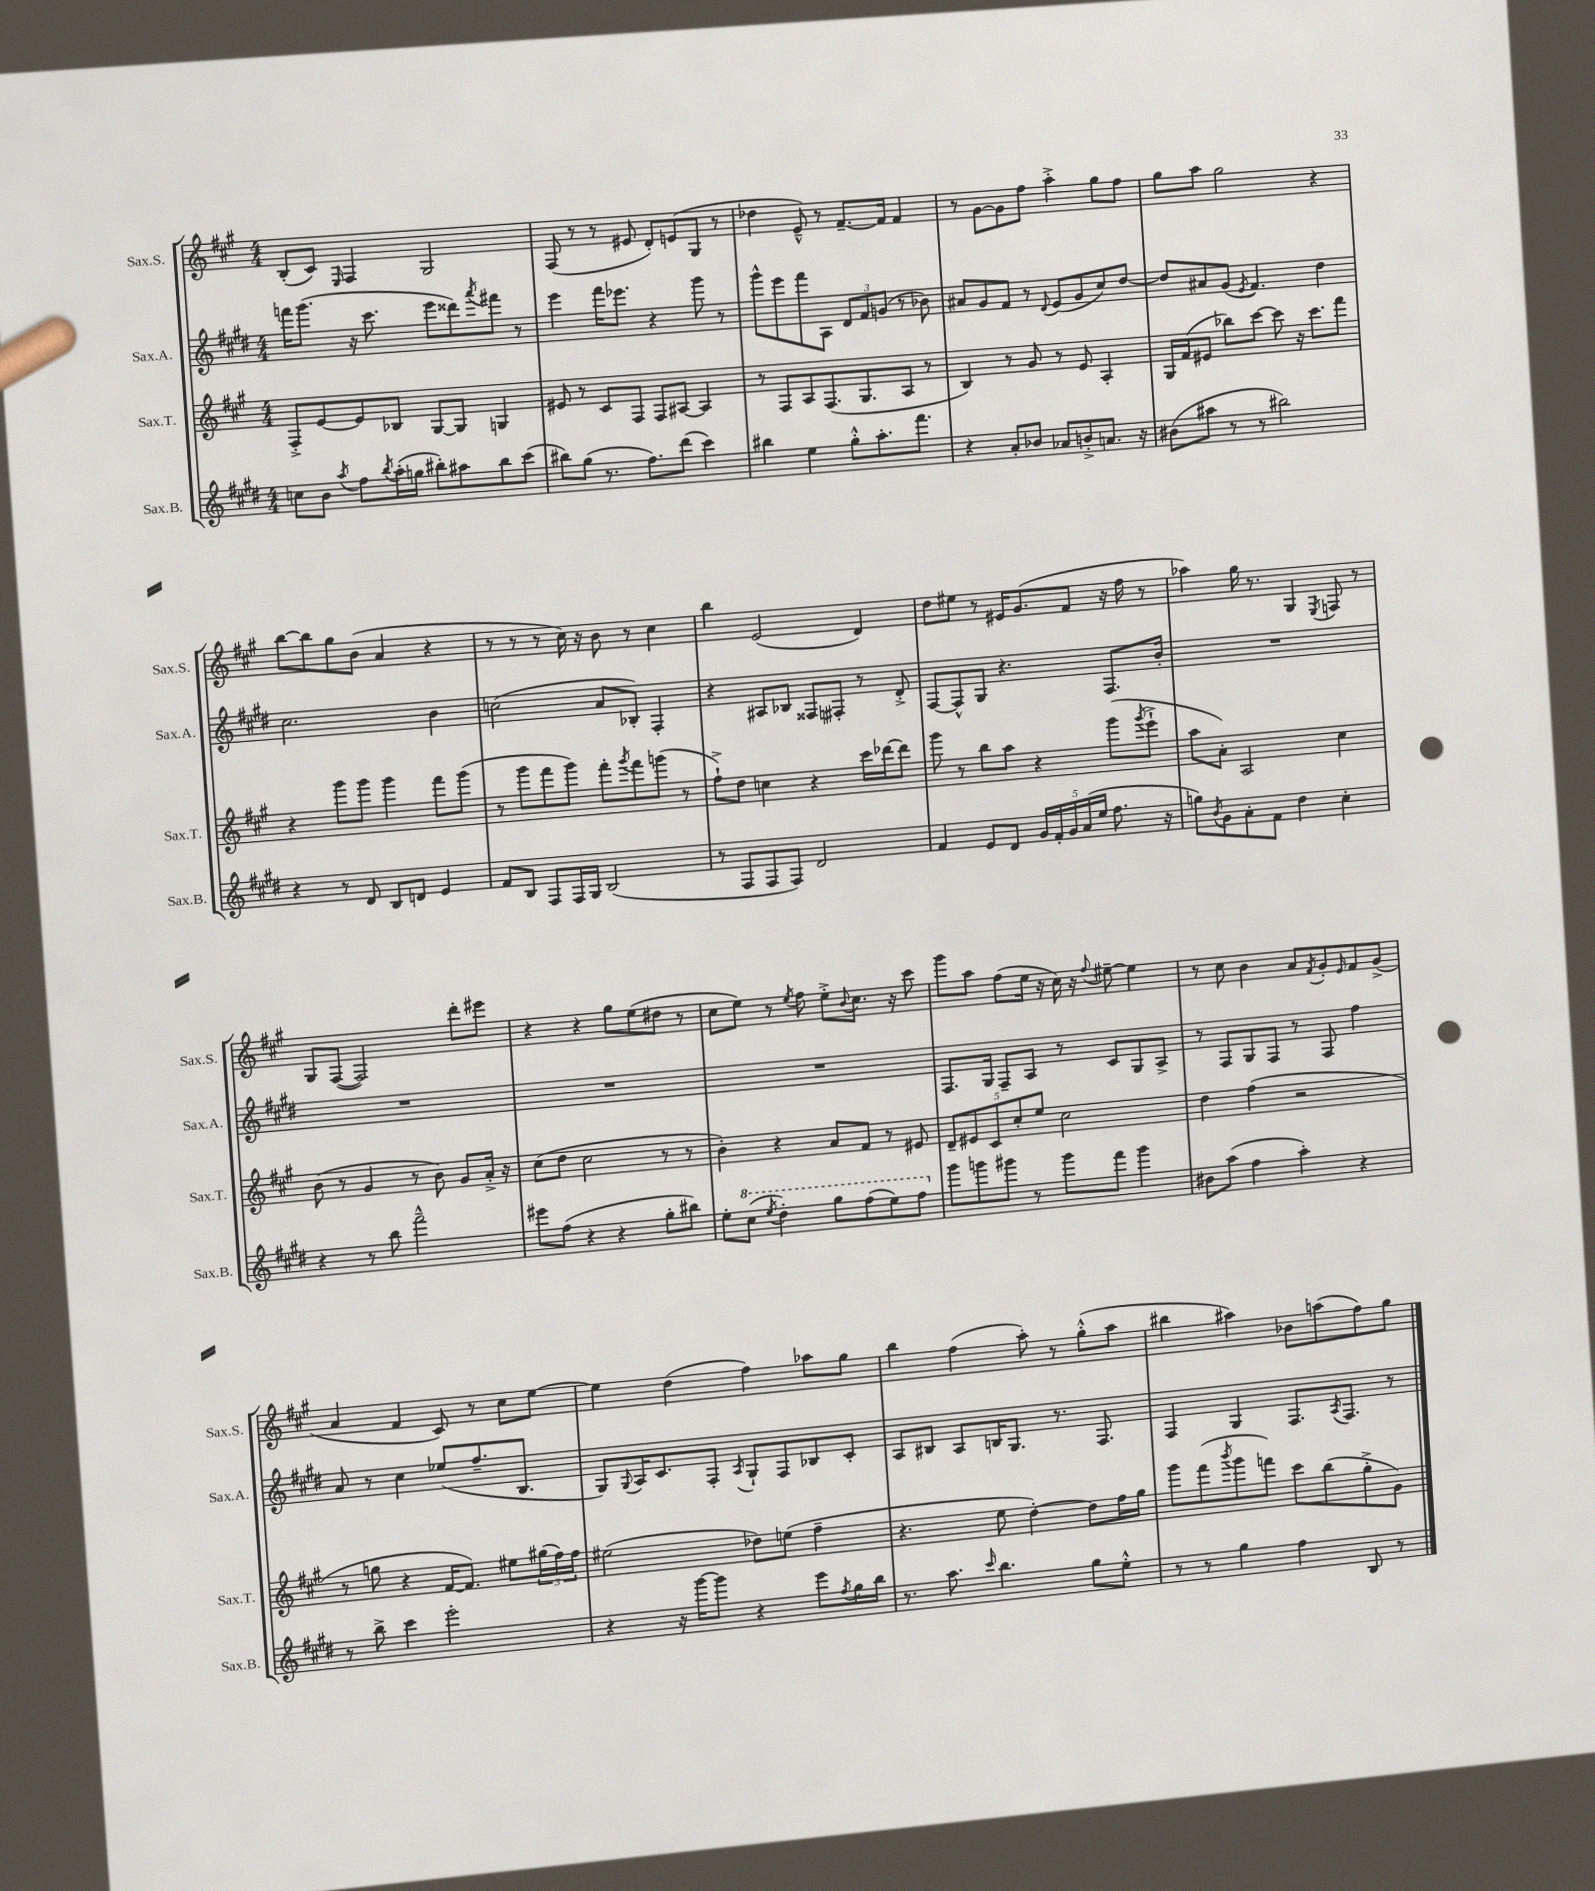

**kern	**kern	**kern	**kern
*staff4	*staff3	*staff2	*staff1
*clefG2	*clefG2	*clefG2	*clefG2
*k[f#c#g#d#]	*k[f#c#g#]	*k[f#c#g#d#]	*k[f#c#g#]
*M4/4	*M4/4	*M4/4	*M4/4
8cc	8F#'^	16fff	(8B'
.	.	(8.ggg#	.
8b	[8e	.	8c#)
8qaa	.	.	16qqE
8ff#	8e]	16r	4F#
.	.	8.ccc#	.
8qbb	.	.	.
(16aa'	8B-	.	.
16gg	.	.	.
8bb#')	[8G#	8eee	2G#
8aa#	8G#]	8ddd##)	.
.	.	8qaaa	.
8bb#	4G	8fff#	.
(8ccc#	.	8r	.
=	=	=	=
8bb#)	8e#	4eee	(8F#
(8gg#	8r	.	8r
8.r	8c#	16fff#	8r
.	.	8.eee-	.
.	8F#	.	8e#
8.ff#)	.	.	.
.	8F#	4r	8d')
(8ddd#	[8A#	.	(8e
4ccc#)	4A#]	8ggg#	8G#
.	.	8r	8r
=	=	=	=
4bb#	8r	8ggg#^^	4dd-
.	8F#	8eee	.
4ee	8A	8fff#	8e~^^)
.	(8.F#	8A	8r
8gg#'^^	.	12d#	[8.f#~
.	8.G#	.	.
.	.	12f#	.
8.aa'	.	.	.
.	.	(12g	.
.	.	.	16f#]
.	8A	8r	4f#
8.fff#	.	.	.
.	8r	8b-)	.
=	=	=	=
4r	4B)	8a#	8r
.	.	8g#	[8g#
8a'	8r	8f#	8g#]
8b-	8g#	8r	8ff#
.	.	8qqd#	.
8a-	8r	(8e	4aa'^
8b'^	8e	8g#	.
8.a	4A'	8cc#)	8gg#
.	.	[8dd#	8ff#
16r	.	.	.
=	=	=	=
(8b#	16G#	8dd#]	8gg#
.	(16f#	.	.
8aa#	8e#	8a#	8aa
8r	8bb-)	(8g#	2gg#
.	.	8qe	.
8r	[8ccc#	4.f#)	.
2bb#)	8ccc#]	.	.
.	16r	.	.
.	8.ccc#	.	.
.	.	4dd#	4r
.	8fff#	.	.
=	=	=	=
4r	4r	2.cc#	[8bb
.	.	.	8bb]
8r	8ggg#	.	8gg#
8d#	8ggg#	.	(8b
8B	4ggg#	.	4a
8d	.	.	.
4e	8fff#	4b	4r
.	(8ggg#	.	.
=	=	=	=
8f#	8r	(2cc	8r
8B	8ggg#	.	8r
8F#	8fff#	.	8r
16F#	8ggg#)	.	16cc#)
16G#	.	.	16r
(2B	8fff#'	8a	8b
.	8qggg#	.	.
.	8fff#	8B-')	8r
.	(8ggg	4F#'	4cc#
.	8r	.	.
=	=	=	=
8r	8ff#`^)	4r	4bb
8F#	8dd	.	.
8F#	4cc	8A#	(2e
8F#)	.	8B-	.
2d#	4r	8F##	.
.	.	8F#'	.
.	16ccc#	8r	4d)
.	[16ddd-	.	.
.	8ddd-]	8d#'^	.
=	=	=	=
4f#	8ggg#	[8F#	8dd
.	8r	8F#^^]	8ee#
8e	8bb	8G#	8r
8d#	8aa	4.r	16e#
.	.	.	(8.g#
20g#	4r	.	.
20f#'	.	.	.
20g#	.	.	.
.	.	.	8f#
(20a	.	.	.
20ee	.	.	.
8.ff#	(8ggg#	8.F#	16r
.	.	.	16ff#
.	8qggg#	.	.
.	8eee`^	.	8r
16r	.	16b'	.
=	=	=	=
8gg)	8aa	1r	4aa-)
8qb	.	.	.
8g#	8a')	.	.
8a'	2A	.	16gg#
.	.	.	8.r
8f#	.	.	.
4dd#	.	.	4G#
.	.	.	8qE
4cc#'	4cc#	.	8F
.	.	.	8r
=	=	=	=
4r	(8b	1r	8G#
.	8r	.	([8F#
8r	4g#	.	2F#])
8bb	.	.	.
2fff#~^^	8r	.	.
.	8b)	.	.
.	8g#	.	8ddd'
.	16a'^	.	8eee#
.	16r	.	.
=	=	=	=
8eee#	(8cc#	1r	4r
(8ff#	8dd	.	.
4r	2cc#	.	4r
4r	.	.	8gg#
.	.	.	(8ee
8gg#'	8r	.	8dd#
8bb#)	8r	.	8r
=	=	=	=
8ee'	4b')	1r	8cc#
(8ccc#	.	.	8ee)
8qeee	.	.	.
4ddd#')	4r	.	8r
.	.	.	8qee
.	.	.	8ff#
8ggg#	8a	.	8ee'^
.	.	.	8qqb
(8fff#	8f#	.	8.cc#
8eee)	8r	.	.
.	.	.	16r
8fff#	8e#	.	8ccc#
=	=	=	=
8ggg#	10d~	8.F#	8ggg#
.	10e#	.	.
8ggg	.	.	8aa
.	.	16G#	.
.	10c#	.	.
8ggg#	.	8F#~	(8ff#
.	10cc#'	.	.
8r	.	8A	16ee
.	10ee	.	.
.	.	.	16r
8ggg#	2cc#	8r	16cc#)
.	.	.	16r
.	.	.	8qqff#
8fff#	.	8c#	[8ee#~
4ggg#	.	8G#	4ee#]
.	.	8A^	.
=	=	=	=
8b#	4dd	8r	8r
(8aa	.	8F#	8cc#
4ff#	(4ff#	8G#	4b
.	.	8F#	.
4aa')	2r	8r	8a
.	.	.	8qf#
.	.	8F#	8g#'
.	.	.	16qqe
4r	.	4ff#	8f#
.	.	.	(8g#^
=	=	=	=
8r	8r	8a	4a
8bb^	8gg	8r	.
4ccc#	4r	4cc#	4f#
2eee'	[16f#	(8ee-	8c#)
.	8.f#])	.	.
.	.	8.ff#~	8r
.	8ee#	.	8cc#
.	.	8.B	.
.	(24gg#	.	[8ee
.	24ff#)	.	.
.	24ff#	.	.
=	=	=	=
4r	(2ee#	8G#)	4ee]
.	.	8qqG#	.
.	.	16A	.
.	.	8.c#	.
16r	.	.	(4dd
[16ggg#	.	.	.
8ggg#]	.	8F#'	.
.	.	8qA	.
4r	8dd-)	8G#`	4ff#)
.	(8ee	8F#	.
8eee	4ff#~	8B-	8aa-
8qff#	.	.	.
16gg#	.	8c#'	8gg#
16bb	.	.	.
=	=	=	=
8.r	4.r	8A	4bb
.	.	8B#	.
8.aa	.	.	.
.	.	8A	(4ff#
16qqccc#	.	.	.
4.bb	8ee	16B	.
.	.	8.G#	.
.	[4dd')	.	8aa')
.	.	8.r	8r
8gg#	8dd]	.	(8gg#'^^
.	.	8.F#	.
8ee'^^	16ff#	.	8aa
.	16gg#	.	.
=	=	=	=
8r	8ggg#	4F#	4bb#
8r	(8fff#	.	.
.	8qbbb	.	.
4gg#	8ggg#	4G#	4aa#)
.	8fff)	.	.
4ff#	8ccc#	8.F#	8b-
.	(8bb	.	(8aa
.	.	8qA	.
.	.	8.F#	.
8B	8gg#'^	.	8ff#)
8r	8g#)	8r	8gg#
==	==	==	==
*-	*-	*-	*-
